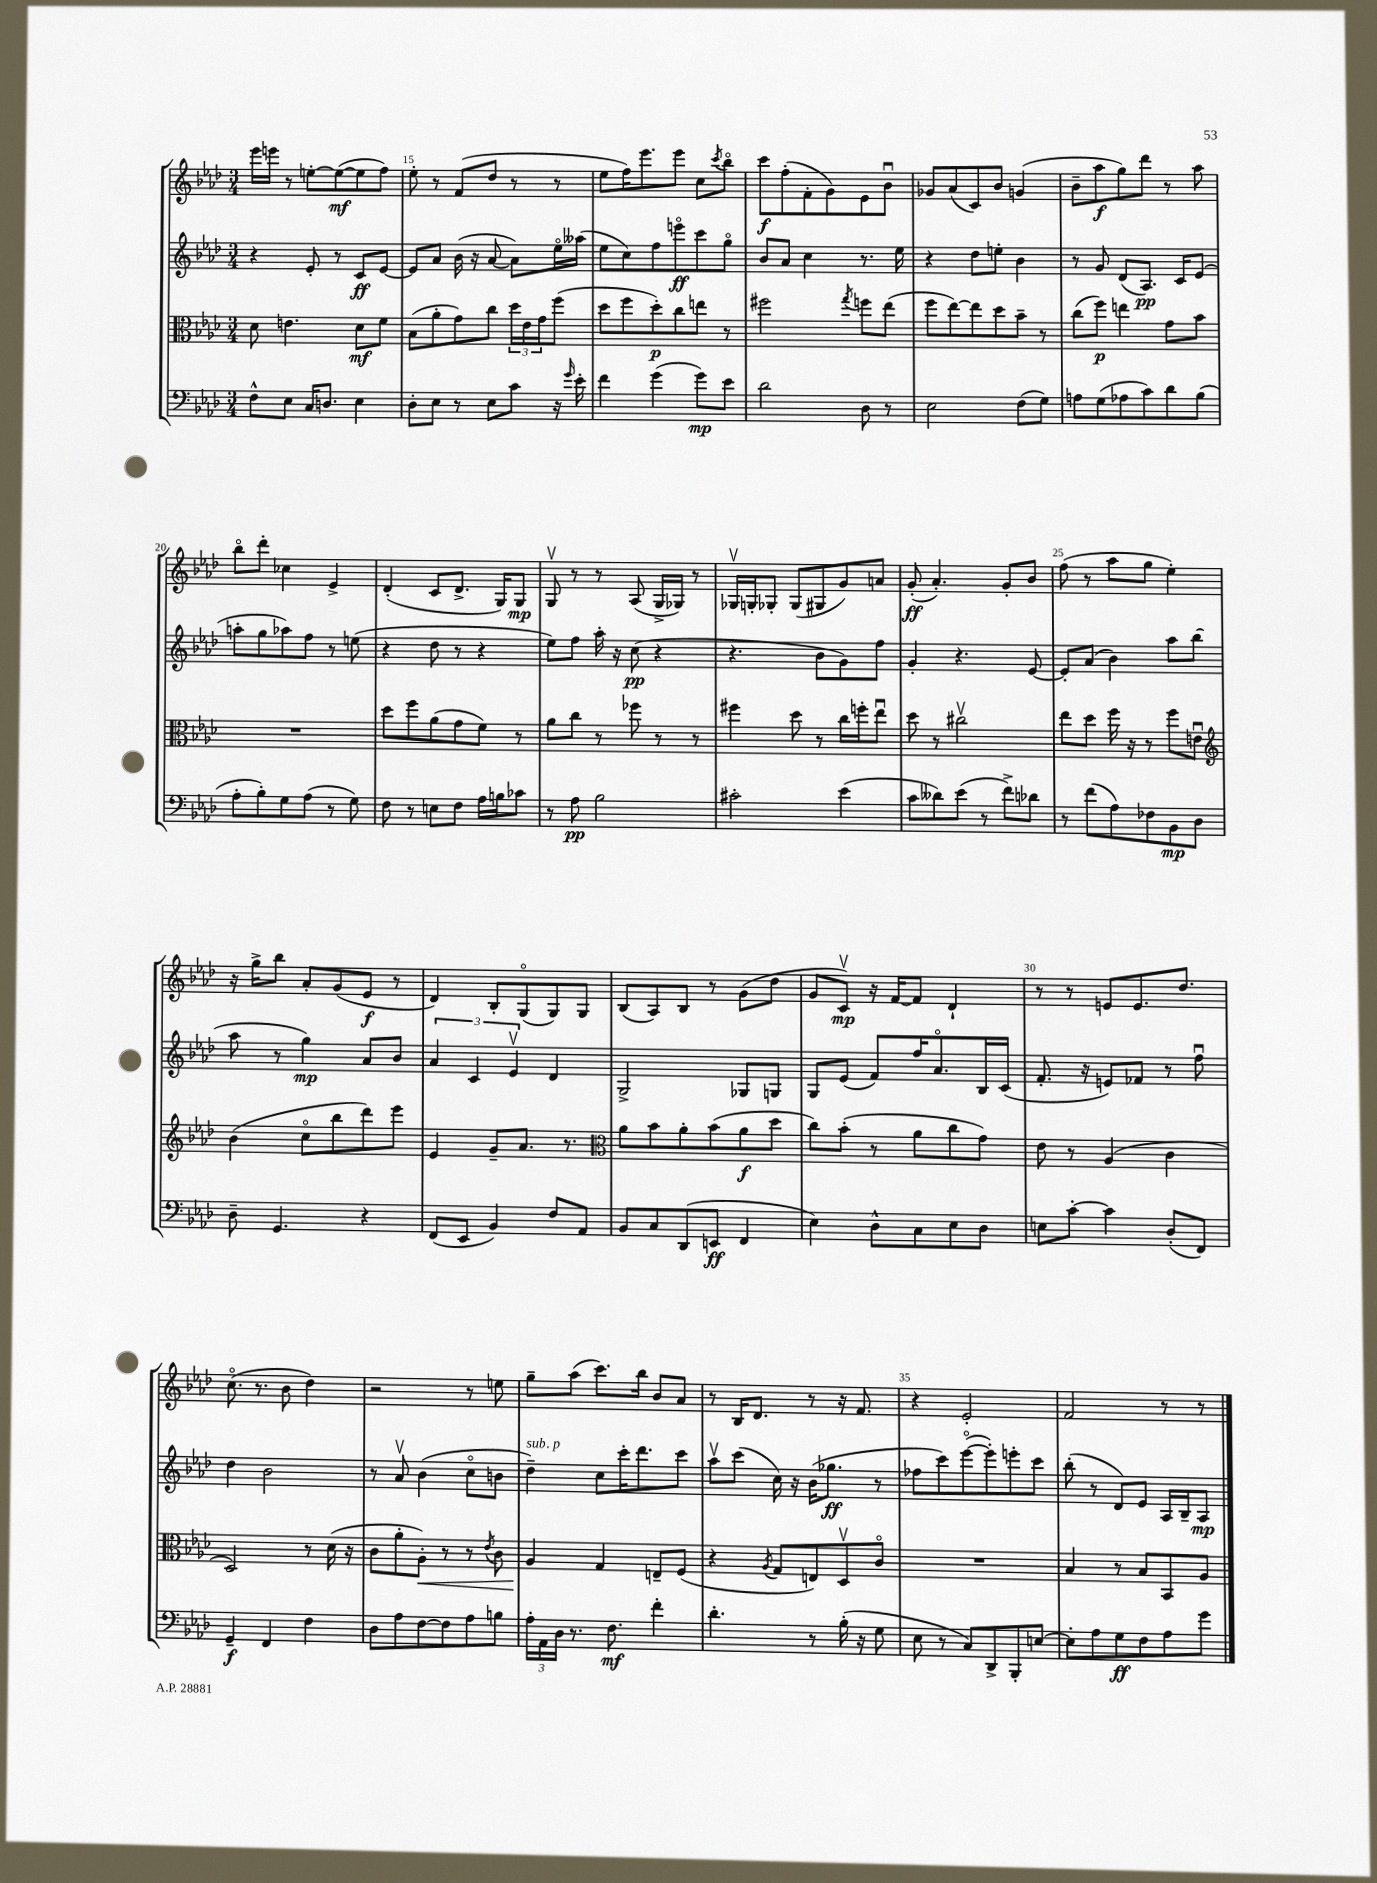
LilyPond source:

<<
\new StaffGroup <<
\new Staff = "s0" {
    \clef treble \key aes \major \numericTimeSignature \time 3/4
    ees'''16 e'''16 r8 e''8~-. e''8~\mf( e''8 f''8) |
    ees''8-. r8 f'8( des''8 r8 r8 |
    ees''8 f''16) ees'''8. ees'''8 c''8 \acciaccatura { c'''8 } bes''8\flageolet |
    c'''8\f f''8-.( f'8-. g'8) ees'8 bes'8\downbow |
    ges'8 aes'8( c'8) bes'8 g'4( |
    bes'8-- aes''8\f g''8) des'''8 r8 aes''8 |
    bes''8\flageolet des'''8-. ces''4 ees'4-> |
    des'4-.( c'8 des'8.-> g16) g8\mp |
    g8\upbow r8 r8 aes8( g16-> ges16) r8 |
    ges16\upbow g16-. ges8-. ges8( gis8 g'8) a'8 |
    g'8-.\ff( aes'4.-.) g'8-. bes'8 |
    f''8( r8 aes''8 g''8 ees''4-.) |
    r16 g''16-> bes''8 aes'8-. g'8( ees'8\f r8 |
    des'4) bes8-. g8\flageolet( g8) g8 |
    bes8( aes8) bes8 r8 g'8( des''8 |
    g'8 c'8\upbow\mp) r16 f'16~ f'8 des'4-! |
    r8 r8 e'8 e'8. des''8. |
    c''8.\flageolet( r8. bes'8 des''4) |
    r2 r8 e''8 |
    g''8-- aes''8( c'''8.) bes''16 bes'8 aes'8 |
    r8 bes16 des'8. r8 r16 f'8. |
    r4 ees'2-. |
    f'2 r8 r8 \bar "|." |
}
\new Staff = "s1" {
    \clef treble \key aes \major \numericTimeSignature \time 3/4
    r4 ees'8-. r8 c'8\ff ees'8~ |
    ees'8 aes'8 bes'16( r16 aes'8~ aes'8) ees''16\flageolet aeses''16( |
    ees''8 c''8) f''8 e'''8\flageolet\ff c'''8 g''8\flageolet |
    bes'8 aes'8 c''4 r8. ees''16 |
    r4 des''8 e''8-. bes'4 |
    r8 g'8 des'8( aes8.\pp) c'16 ees'8( |
    a''8-. g''8 aes''8) f''8 r8 e''8( |
    r4 des''8 r8 r4 |
    ees''8) f''8 aes''16-. r16 c''8\pp( r4 |
    r4. bes'8 g'8) f''8 |
    g'4-. r4. ees'8~ |
    ees'8-. aes'8( bes'4) aes''8 bes''8( |
    aes''8 r8 g''4\mp) aes'8 bes'8 |
    \tuplet 3/2 { aes'4 c'4 ees'4\upbow } des'4 |
    g2-> ges8 g8 |
    g8 ees'8( f'8) f''16 aes'8.\flageolet bes16 c'16( |
    f'8.-. r16 e'8) fes'8 r8 f''8\downbow |
    des''4 bes'2 |
    r8 aes'8\upbow bes'4( c''8\flageolet b'8 |
    des''4--^\markup { \italic "sub. p" }) c''8 c'''16-. des'''8. c'''8 |
    aes''8\upbow c'''8( c''16) r16 bes'16( ges''8.\ff r8 |
    fes''8 c'''8) ees'''8~\flageolet( ees'''8-.) e'''8-. c'''8 |
    bes''8-.( r8 des'8) ees'8 aes16 bes16-- aes8\mp \bar "|." |
}
\new Staff = "s2" {
    \clef alto \key aes \major \numericTimeSignature \time 3/4
    des'8 e'4. des'8\mf f'8 |
    bes8( aes'8-. g'8) c''8 \tuplet 3/2 { des''16 ees'16 g'16 } f''8( |
    des''8 f''8 des''8-.\p) c''8 e''8 r8 |
    fis''2 \acciaccatura { g''8 } f''8 ees''8( |
    f''8 ees''8~) ees''8 des''8 bes'8-- r8 |
    c''8( f''8\p) e''4 g'8 bes'8 |
    R2. |
    des''8 f''8 aes'8( g'8 f'8) r8 |
    aes'8 c''8 r8 fes''8 r8 r8 |
    fis''4 des''8 r8 c''16 f''16-. ees''8\downbow |
    des''8 r8 cis''2\upbow |
    ees''8 des''8 f''16 r16 r8 f''8 e'8\downbow |
    \clef treble bes'4( c''8\flageolet bes''8 des'''8) ees'''8 |
    ees'4 g'8-- aes'8. r8. |
    \clef alto aes'8 bes'8 aes'8-. bes'8( aes'8\f des''8 |
    c''8) bes'8-.( r8 aes'8 c''8 g'8) |
    ees'8 r8 aes4( c'4 |
    des2) r8 des'16( r16 |
    c'8 aes'8-. aes8-.\<) r8 r8 \acciaccatura { ees'8 } c'8 |
    aes4\! g4 e8-- f8( |
    r4 \acciaccatura { aes8 } g8 e8) des8\upbow c'8\flageolet |
    R2. |
    bes4 r8 bes8 bes,8 aes8 \bar "|." |
}
\new Staff = "s3" {
    \clef bass \key aes \major \numericTimeSignature \time 3/4
    f8-^ ees8 c16 d8. ees4 |
    des8-. ees8 r8 ees8 c'8 r16 \grace { g'16 } ees'16-. |
    f'4 g'4( g'8\mp) ees'8 |
    des'2 des8 r8 |
    ees2 f8( g8) |
    a8 g8( aes8 c'8) des'8 bes8( |
    aes8-. bes8-.) g8 aes8( r8 g8) |
    f8 r8 e8 f8 aes16 b16 ces'8 |
    r8 aes8\pp bes2 |
    cis'2-. ees'4( |
    c'8 deses'8) ees'8( r8 f'8->) des'8 |
    r8 f'8( aes8) fes8 bes,8\mp des8 |
    des8-- g,4. r4 |
    f,8( ees,8 bes,4) f8 aes,8 |
    bes,8 c8 des,8( e,8\ff f,4 |
    ees4) des8-^ c8 ees8 des8 |
    e8 c'8~-. c'4 des8-.( f,8) |
    g,4--\f f,4 f4 |
    des8 aes8 f8~ f8 aes8 b8 |
    \tuplet 3/2 { aes16-. aes,16 des16 } r8. f8.\mf f'4-. |
    des'4.-. r8 bes16-.( r16 g8 |
    ees8 r8 c8) des,8-> bes,,8-. e8~ |
    e8-. aes8 g8\ff f8 aes8 g'8 \bar "|." |
}
>>
>>
\layout { \context { \Score currentBarNumber = #14 \override BarNumber.break-visibility = ##(#f #t #t) barNumberVisibility = #(every-nth-bar-number-visible 5) } }
